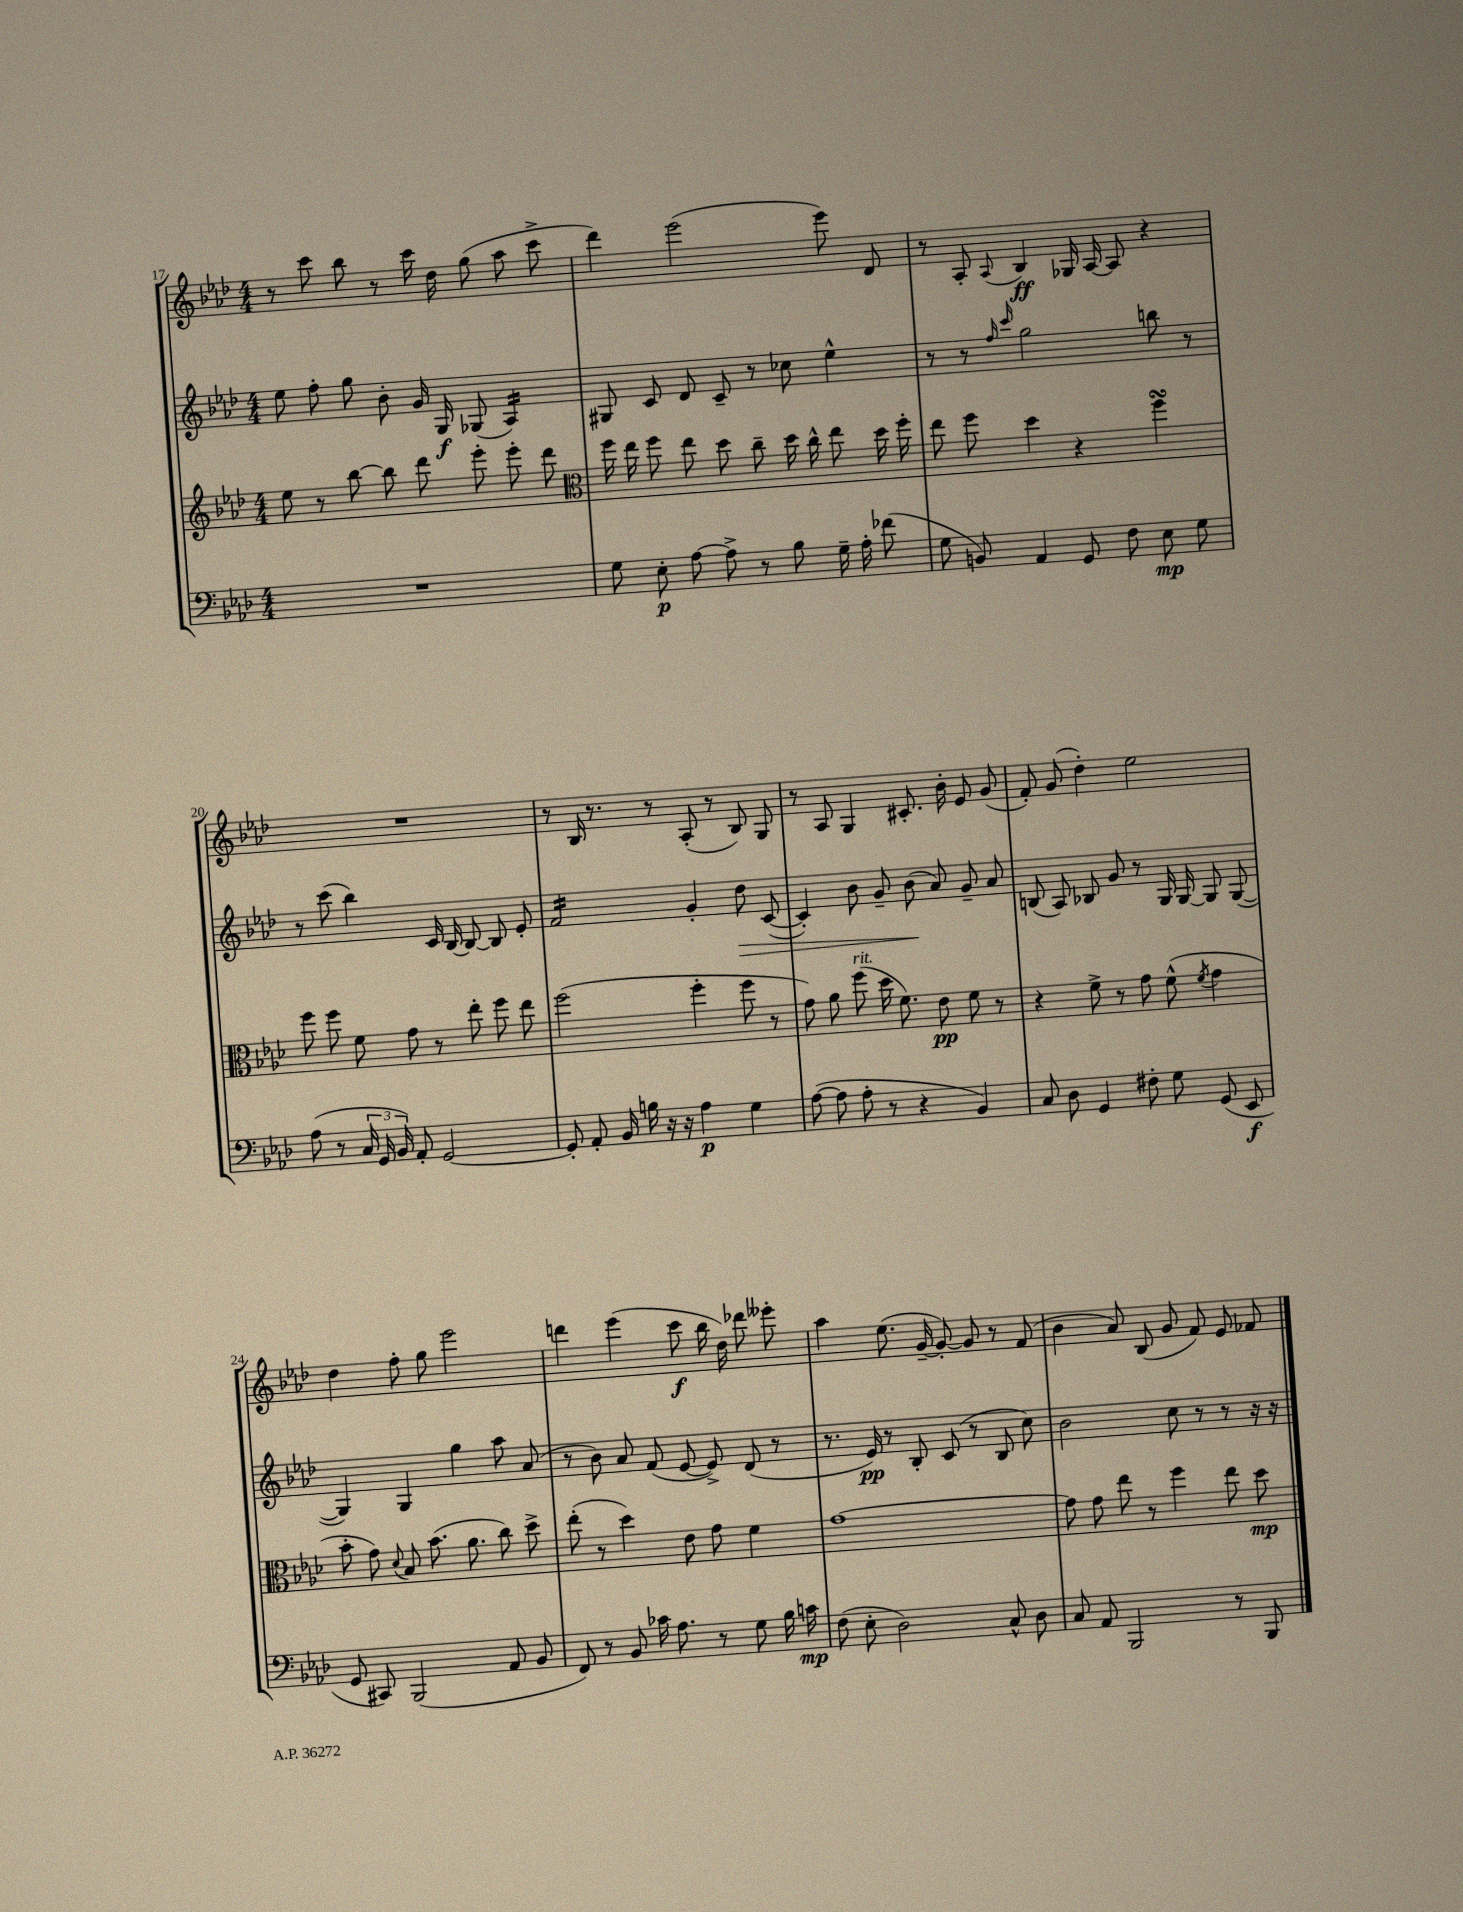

**kern	**kern	**kern	**kern
*staff4	*staff3	*staff2	*staff1
*clefF4	*clefG2	*clefG2	*clefG2
*k[b-e-a-d-]	*k[b-e-a-d-]	*k[b-e-a-d-]	*k[b-e-a-d-]
*M4/4	*M4/4	*M4/4	*M4/4
1r	8ee-	8ee-	8r
.	8r	8ff'	8ccc
.	[8bb-	8gg	8bb-
.	8bb-]	8b-'	8r
.	8ddd-	16g	16ccc
.	.	16G	16dd-
.	8eee-'	(8G-	(8gg
.	8eee-'	4A-)	8aa-
.	8ddd-	.	8ccc^
=	=	=	=
*	*clefC3	*	*
8G	16ff	8G#	4ddd-)
.	16ee-	.	.
8E-'	8ff	8c	.
[8A-	8ee-	8d-	(2eee-
8A-^]	8dd-	8c~	.
8r	8cc~	8r	.
8B-	16dd-	8cc-	.
.	16cc^^	.	.
16G~	8ee-	4ee-^^	8eee-)
16A-'	.	.	.
(8f-	16dd-	.	8d-
.	16ff'	.	.
=	=	=	=
8G	8ee-	8r	8r
8BB)	8ff	8r	8A-'
.	.	16qqff	.
.	.	16qqccc	8qqA-
4AA-	4dd-	2gg	4B-
8GG	4r	.	16G-
.	.	.	[16A-
8F	.	.	8A-]
8E-	4ff	8bb	4r
8G	.	8r	.
=	=	=	=
(8A-	8ff	8r	1r
8r	8ff	(8ccc	.
24C	8f	4bb-)	.
24GG	.	.	.
24BB-)	.	.	.
8AA-'	8g	.	.
[2GG	8r	16c	.
.	.	[16B-	.
.	8ee-'	8B-_	.
.	8ff	8B-]	.
.	8ee-	8e-'	.
=	=	=	=
8GG']	(2ff	2f	8r
8AA-'	.	.	16B-
.	.	.	8.r
16BB-	.	.	.
16B	.	.	.
16r	.	.	8r
16r	.	.	.
4A-	4ff'	4g'	(8A-'
.	.	.	8r
4G	8ff	8dd-	8B-)
.	8r	([8c	8G
=	=	=	=
([8A-	8g)	4c'])	8r
8A-]	8a-	.	8A-
8A-'	(8ff	8b-	4G
8r	16dd-	8g~	.
.	8.f)	.	.
4r	.	(8b-	8.c#'
.	8e-	8a-)	.
.	.	.	16b-'
4BB-)	8f	8g~	8e-
.	8r	8a-	(8g
=	=	=	=
8C	4r	(8B	8f')
8D-	.	8A-)	(8g
4GG	8f^	8B-	4dd-')
.	8r	8g	.
8F#'	8g	8r	2ee-
8G	(8f^^	16G	.
.	.	[16G	.
.	8qf	.	.
(8GG	4g	8G]	.
8EE-	.	([8G	.
=	=	=	=
8GG	8b-'	4G])	4dd-
8CC#)	8g)	.	.
.	8qqd-	.	.
(2BBB-	8B-	4G	8ff'
.	(8.b-	.	8gg
.	.	4gg	2eee-
.	8.a-	.	.
8AA-	8cc)	8aa-	.
8BB-	8dd-^	(8a-	.
=	=	=	=
8FF)	(8ee-'	8r	4ddd
8r	8r	8b-)	.
8BB-	4dd-)	8a-	(4eee-
16c-	.	(8f	.
8.A-	.	.	.
.	8e-	[8e-	8ccc
8r	8g	8e-^])	16bb-
.	.	.	16dd-)
8G	4f	(8d-	8ddd-
16B-	.	8r	8eee--'
16c	.	.	.
=	=	=	=
(8F	[1g	8.r	4aa-
8E-'	.	.	.
.	.	16e-)	.
2D-)	.	8r	(8.ee-
.	.	8B-'	.
.	.	.	[16g~
.	.	(8c	8g'_)
.	.	8r	8g]
8C^^	.	8B-	8r
8D-	.	8cc)	(8f
=	=	=	=
8C	8g]	2b-	4b-
8AA-	8g	.	.
2BBB-	8ee-	.	8a-)
.	8r	.	(8B-
.	4ff	8cc	8g
.	.	8r	8f)
8r	8ee-	8r	8e-
8BBB-	8dd-	16r	8f-
.	.	16r	.
==	==	==	==
*-	*-	*-	*-
